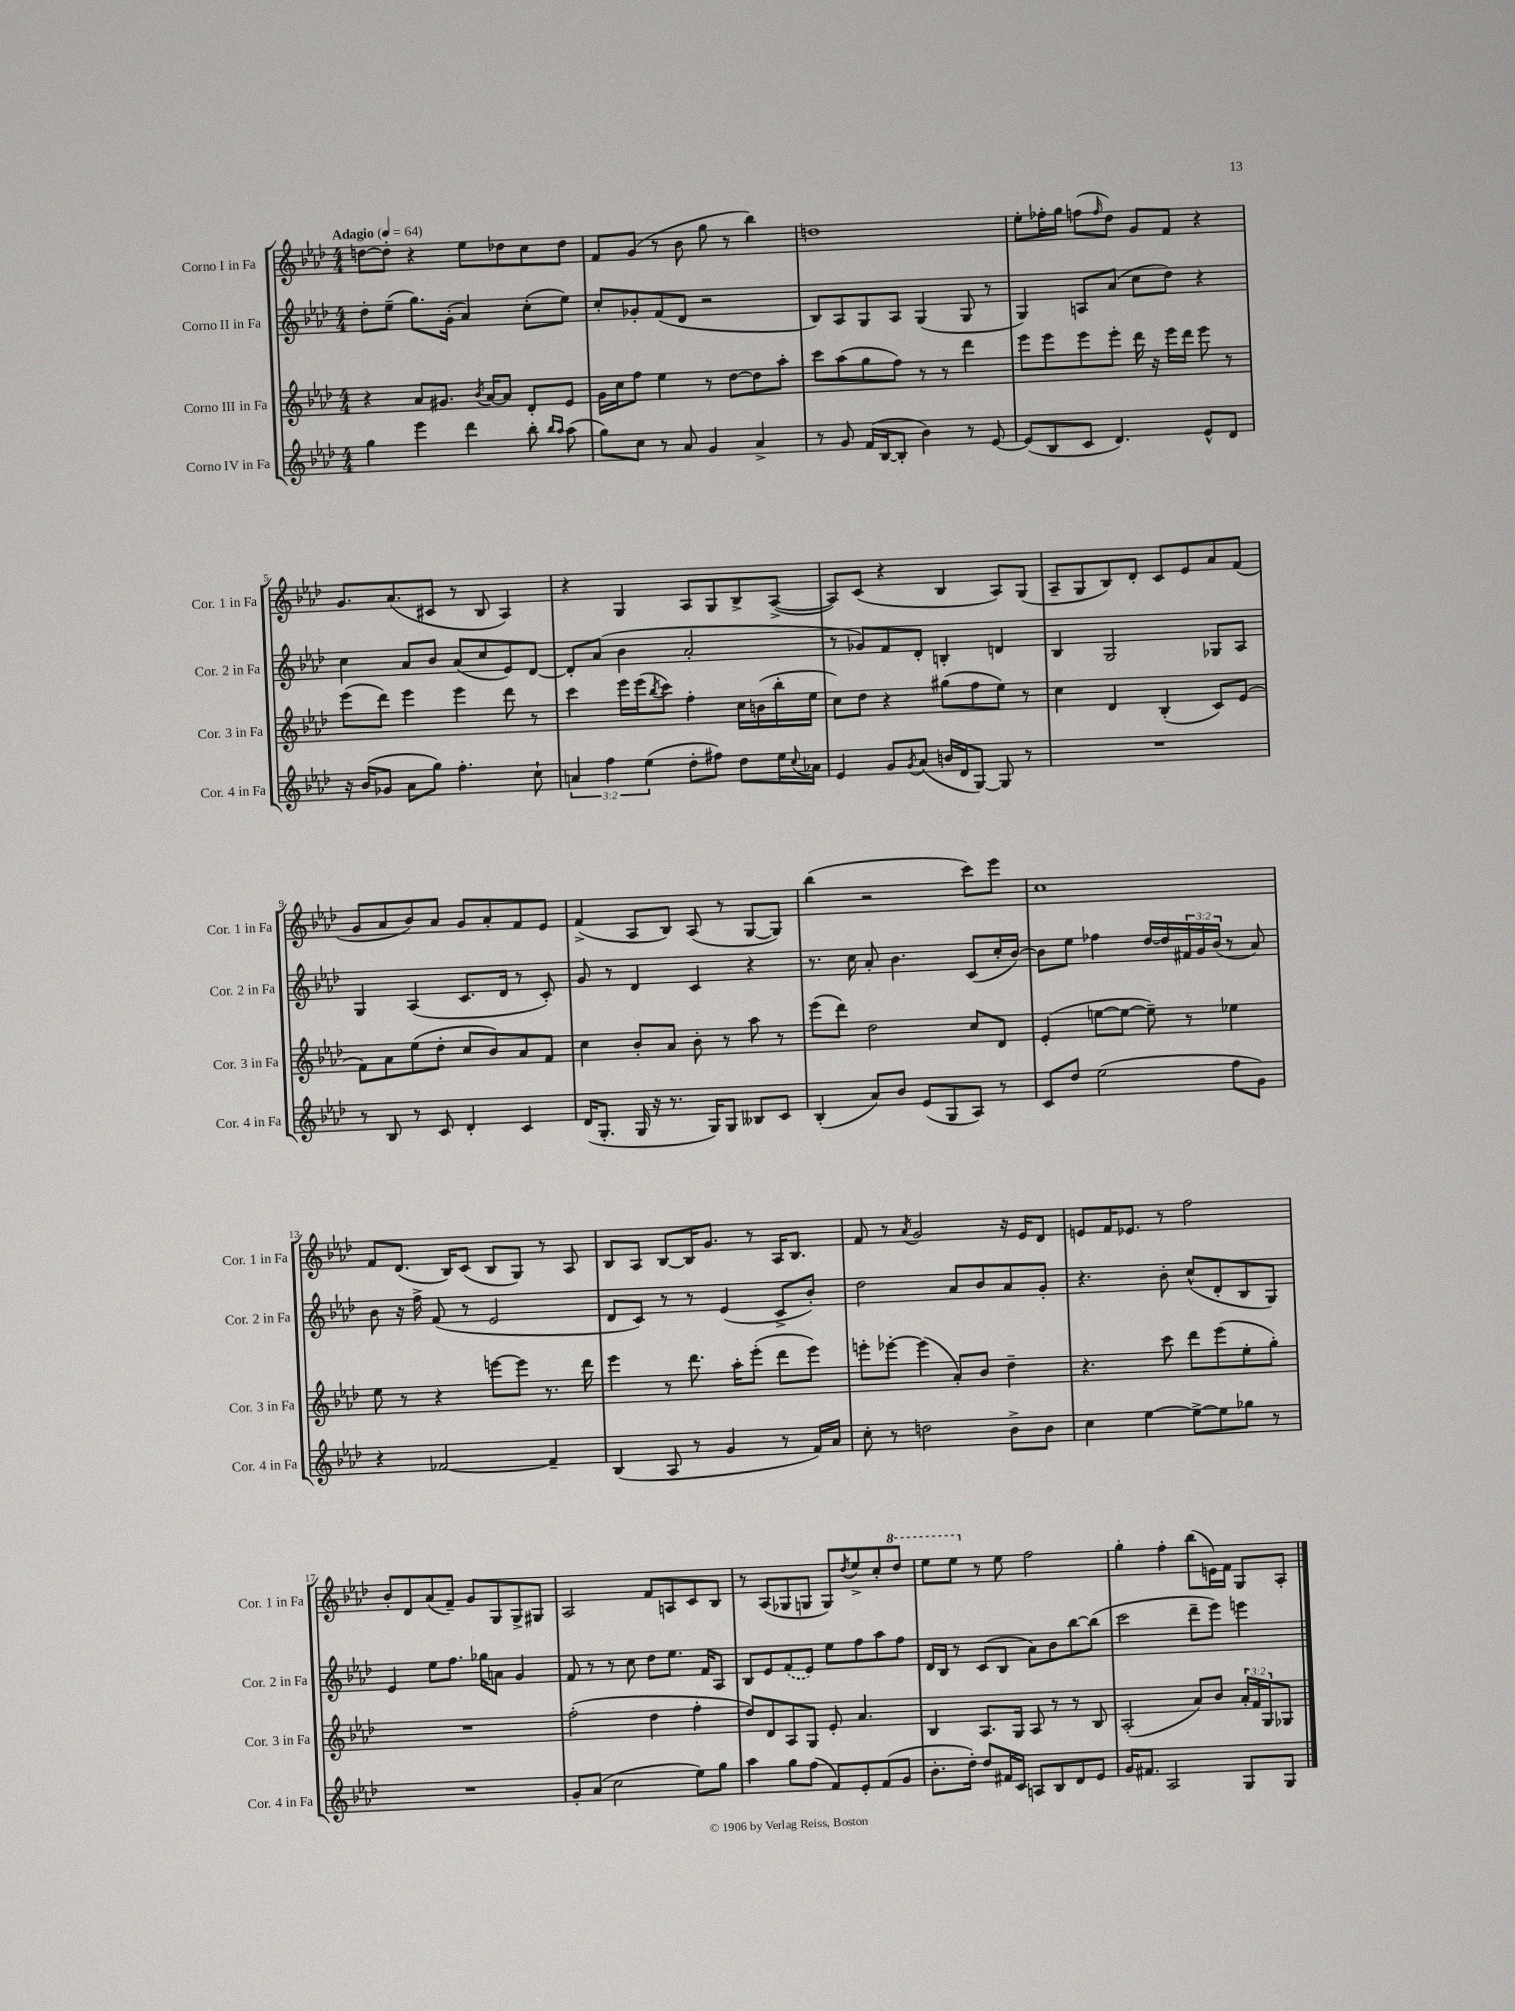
<<
\new StaffGroup <<
\new Staff = "s0" \with { instrumentName = "Corno I in Fa" shortInstrumentName = "Cor. 1 in Fa" } {
    \clef treble \key aes \major \numericTimeSignature \time 4/4 \tempo "Adagio" 4 = 64
    d''8~ d''8-. r4 ees''8 des''8 c''8 des''8 |
    f'8 g'8( r8 bes'8 g''8 r8 bes''4) |
    d''1 |
    ees''8-. fes''16-. g''16 f''8( \grace { f''16 } des''8) g'8 f'8 r4 |
    g'8. aes'8.( cis'8 r8 bes8 aes4) |
    r4 g4 aes8 g8 bes8-> aes8~->( |
    aes8) c'8( r4 bes4 aes8) g8( |
    aes8-- g8 bes8) des'8-. c'8 ees'8 aes'8 f'8( |
    g'8 aes'8 bes'8) aes'8 g'8 aes'8-. f'8 ees'8 |
    f'4->( aes8 bes8) aes8( r8 g8~ g8) |
    bes''4( r2 c'''8) ees'''8 |
    c''1 |
    f'8 des'8.( bes16) c'8( bes8 g8) r8 aes8 |
    bes8 aes8 bes8~ bes16 g'8. r8 aes16 bes8. |
    f'8 r8 \acciaccatura { aes'8 } g'2 r16 ees'16 des'8 |
    e'8 f'16 ees'8. r8 f''2 |
    bes'8-. des'8 aes'8( f'8--) g'8 g8 g8-> gis8 |
    aes2 f'8 a8 c'8 bes8 |
    r8 aes8( ges8 g8 g8) \acciaccatura { des''8 } ees''8-> c''8-. \ottava #1 des'''8 |
    ees'''8 ees'''8 \ottava #0 r8 ees''8 f''2 |
    g''4-. f''4-. bes''8( e'16) f'16 g8 aes8-. \bar "|." |
}
\new Staff = "s1" \with { instrumentName = "Corno II in Fa" shortInstrumentName = "Cor. 2 in Fa" } {
    \clef treble \key aes \major \numericTimeSignature \time 4/4 \override Staff.TupletNumber.text = #tuplet-number::calc-fraction-text
    des''8-. ees''8--( g''8.) g'16-.( aes'4) c''8-.( ees''8) |
    c''8-. ges'8-. f'8( des'8 r2 |
    bes8) aes8 g8 aes8 g4( g8 r8 |
    g4) a8 aes'8( c''8 des''8) r4 |
    c''4 aes'8 bes'8 aes'8( c''8 ees'8) des'8~ |
    des'8-. aes'8( bes'4 aes'2-. |
    r8 ges'8) f'8 des'8-. b4-. d'4 |
    bes4 g2 ges8 aes8 |
    g4 aes4( c'8. des'16 r8 c'8-.) |
    g'8 r8 des'4 c'4 r4 |
    r8. c''16 aes'8-. bes'4. c'8( c''16-. bes'16~) |
    bes'8 ees''8 fes''4 des''16~ des''16 \tuplet 3/2 { fis'16 g'16 bes'16( } r8 aes'8) |
    bes'8 r16 f''16-> f'8( r8 ees'2 |
    des'8 c'8) r8 r8 ees'4( c'8-> bes'8-.) |
    des''2 aes'8 bes'8 aes'8 g'8-. |
    r4. bes'8-. c''8-^( des'8-. bes8 g8) |
    ees'4 ees''8 f''8. ges''16 a'8 g'4 |
    f'8 r8 r8 c''8 des''8 ees''8. f'16 aes8 |
    bes8 ees'8 \once \slurDashed f'8( ees'8) ees''8 f''8 aes''8 f''8 |
    des'16 bes16 r8 c'8( bes8 aes'8) bes'8 bes''8~ bes''8( |
    c'''2 des'''8-- ees'''8) e'''4 \bar "|." |
}
\new Staff = "s2" \with { instrumentName = "Corno III in Fa" shortInstrumentName = "Cor. 3 in Fa" } {
    \clef treble \key aes \major \numericTimeSignature \time 4/4 \override Staff.TupletNumber.text = #tuplet-number::calc-fraction-text
    r4 aes'8 gis'8. \acciaccatura { bes'8 } aes'16~ aes'8 des'8-. ees'8 |
    g'16 c''16 f''8 ees''4 r8 des''8~ des''8 aes''8-. |
    c'''8 aes''8( g''8 f''8) r8 r8 des'''4 |
    ees'''8 ees'''8 ees'''8 ees'''8-. des'''16 r16 ees'''16 des'''16 ees'''8 r8 |
    ees'''8( des'''8) ees'''4 ees'''4 des'''8 r8 |
    c'''4 ees'''16 ees'''16( \acciaccatura { bes''8 } c'''8) f''4-. c''16 b'16( bes''16-. ees''16 |
    c''8) des''8 r4 gis''8( f''8 ees''8) r8 |
    c''4 des'4 bes4-.( c'8) ees'8( |
    f'8) aes'8 ees''8( des''8-. c''8 bes'8) aes'8 f'8 |
    c''4 bes'8-. aes'8 bes'8-. r8 aes''8 r8 |
    ees'''8( des'''8) des''2 c''8 des'8 |
    ees'4-.( e''8~ e''8~ e''8--) r8 ees''4 |
    ees''8 r8 r4 e'''8~ e'''8 r8. des'''16 |
    ees'''4 r8 des'''8. aes''16-. ees'''8-.( des'''8 ees'''8) |
    e'''8-. ees'''8~-. ees'''4( aes'8-.) bes'8 des''4-- |
    r4. c'''8 des'''8 ees'''8( ees''8-. g''8-.) |
    R1 |
    f''2-.( des''4 f''4-. |
    des''8) des'8 aes8 g8 ees'8-. aes'4. |
    bes4 aes8. g16 aes8 r8 r8 bes8 |
    aes2-.( aes'8) bes'8 \tuplet 3/2 { aes'16-. f'16 g16 } ges8 \bar "|." |
}
\new Staff = "s3" \with { instrumentName = "Corno IV in Fa" shortInstrumentName = "Cor. 4 in Fa" } {
    \clef treble \key aes \major \numericTimeSignature \time 4/4 \override Staff.TupletNumber.text = #tuplet-number::calc-fraction-text
    g''4 ees'''4 des'''4 bes''8-. \grace { bes''16 aes''16 } aes''8( |
    g''8) c''8 r8 aes'8 g'4 aes'4-> |
    r8 g'8 f'16( bes16~ bes8-. bes'4) r8 ees'8~ |
    ees'8( bes8 c'8 des'4.) ees'8-^ des'8 |
    r16 bes'16( ges'8 aes'8 g''8) f''4.-. c''8-! |
    \tuplet 3/2 { a'4 f''4 ees''4( } des''8-. fis''8) des''8 ees''16 \appoggiatura { c''8 } aes'16 |
    ees'4 g'8 \acciaccatura { g'8 } aes'8( b'16 des'16 g8~) g8 r8 |
    R1 |
    r8 bes8 r8 c'8 des'4-. c'4 |
    des'16( g8.-. g16 r16 r8. g16) g8 beses8 c'8 |
    bes4-.( aes'8) bes'8 ees'8( g8 aes8) r8 |
    c'8 des''8 ees''2( f''8 g'8) |
    r4 fes'2~ fes'4-- |
    bes4( aes8 r8 g'4 r8 f'16) aes'16 |
    c''8-. r8 d''2 bes'8-> bes'8 |
    c''4 ees''4~ ees''8~-> ees''8 ges''8 r8 |
    R1 |
    g'8-. aes'8( c''2 ees''8) g''8 |
    aes''4 g''8 f''8( f'8) ees'8-. f'8( g'8 |
    bes'8.-. des''16-.) des''8 fis'16 c'16 a8 bes8 des'8 ees'8 |
    g'16 fis'8. aes2 g8 g8 \bar "|." |
}
>>
>>
